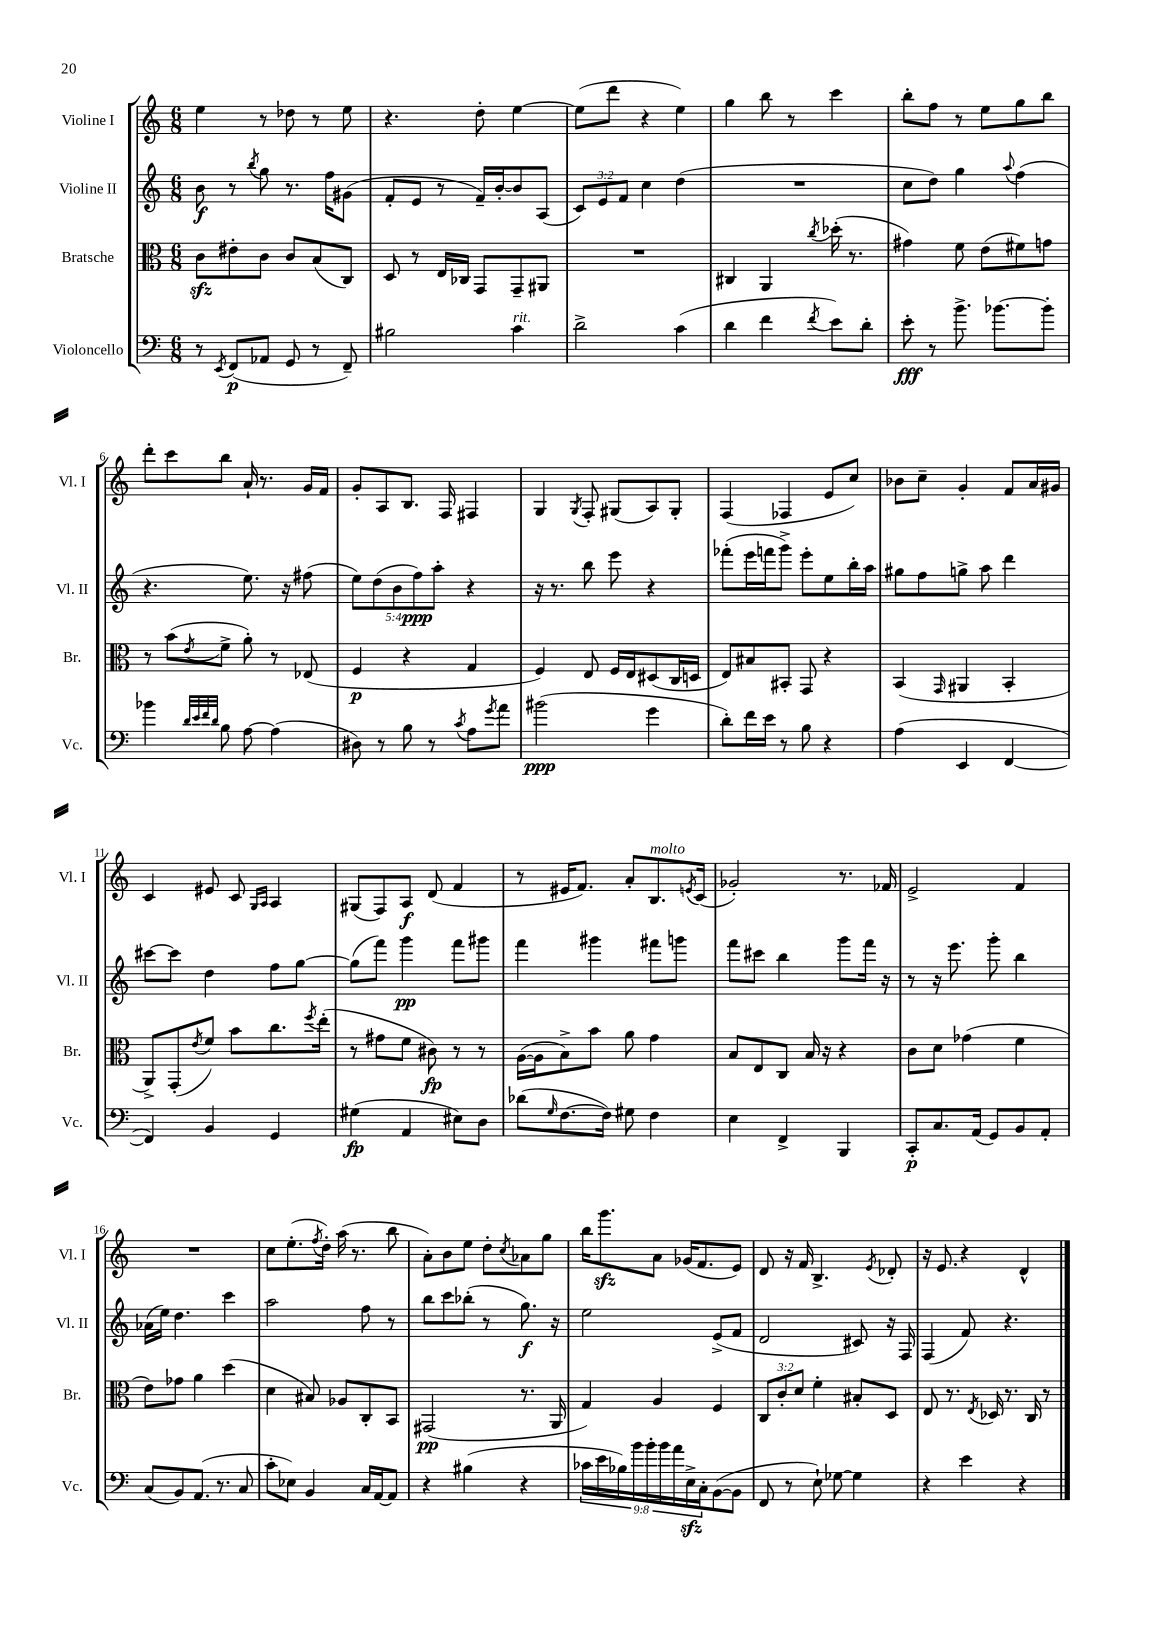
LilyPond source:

<<
\new StaffGroup <<
\new Staff = "s0" \with { instrumentName = "Violine I" shortInstrumentName = "Vl. I" } {
    \clef treble \key c \major \numericTimeSignature \time 6/8
    e''4 r8 des''8 r8 e''8 |
    r4. d''8-. e''4~ |
    e''8( d'''8 r4 e''4) |
    g''4 b''8 r8 c'''4 |
    b''8-. f''8 r8 e''8 g''8 b''8 |
    d'''8-. c'''8 b''8 a'16-! r8. g'16 f'16 |
    g'8-. a8 b8. f16 fis4 |
    g4 \acciaccatura { g8 } f8-. gis8( a8) gis8-. |
    f4( fes4 e'8 c''8) |
    bes'8 c''8-- g'4-. f'8 a'16 gis'16 |
    c'4 eis'8 c'8 \grace { g16 a16 } a4 |
    gis8( f8) a8\f d'8( f'4 |
    r8 eis'16 f'8.) a'8-. b8.^\markup { \italic "molto" } \acciaccatura { e'8 } c'16( |
    ges'2-.) r8. fes'16 |
    e'2-> f'4 |
    R2. |
    c''8 e''8.-.( \acciaccatura { f''8 } d''16-.) a''16( r8. b''8 |
    a'8-.) b'8 e''8 d''8-. \acciaccatura { c''8 } aes'8 g''8 |
    b''16 g'''8.\sfz a'8 ges'16( f'8. e'8) |
    d'8 r16 f'16 b4.-> \acciaccatura { e'8 } des'8-. |
    r16 e'8. r4 d'4-^ \bar "|." |
}
\new Staff = "s1" \with { instrumentName = "Violine II" shortInstrumentName = "Vl. II" } {
    \clef treble \key c \major \numericTimeSignature \time 6/8 \override Staff.TupletNumber.text = #tuplet-number::calc-fraction-text
    b'8\f r8 \acciaccatura { b''8 } g''8 r8. f''16 gis'8( |
    f'8-. e'8 r8 f'16--) b'16~-. b'8 a8( |
    \tuplet 3/2 { c'8) e'8 f'8 } c''4 d''4( |
    R2. |
    c''8 d''8) g''4 \appoggiatura { a''8 } f''4( |
    r4. e''8.) r16 fis''8( |
    \tuplet 5/4 { e''8) d''8( b'8 f''8\ppp) a''8-. } r4 |
    r16 r8. b''8 e'''8 r4 |
    fes'''8-.( e'''16 f'''16 g'''8->) e'''8-. e''8 b''16-. a''16 |
    gis''8 f''8 g''8-> a''8 d'''4 |
    cis'''8~ cis'''8 d''4 f''8 g''8~ |
    g''8( f'''8) g'''4\pp f'''8 gis'''8 |
    f'''4 gis'''4 fis'''8 g'''8 |
    f'''8 cis'''8 b''4 g'''8 f'''16 r16 |
    r8 r16 e'''8. g'''8-. b''4 |
    aes'16( e''16) d''4. c'''4 |
    a''2 f''8 r8 |
    b''8 c'''8 bes''8-.( r8 g''8.\f) r16 |
    e''2 e'8->( f'8 |
    d'2 cis'8) r16 f16 |
    f4( f'8) r4. \bar "|." |
}
\new Staff = "s2" \with { instrumentName = "Bratsche" shortInstrumentName = "Br." } {
    \clef alto \key c \major \numericTimeSignature \time 6/8 \override Staff.TupletNumber.text = #tuplet-number::calc-fraction-text
    c'8\sfz eis'8-. c'8 c'8 b8( c8) |
    d8 r8 e16 ces16 g,8 g,8-- ais,8 |
    R2. |
    cis4 a,4 \acciaccatura { c''8 } des''16-.( r8. |
    gis'4) f'8 e'8( fis'8) g'8 |
    r8 b'8( \acciaccatura { e'8 } f'8-> a'8-.) r8 ees8( |
    f4\p r4 g4 |
    f4) e8 f16 e16 dis8( c16 d16 |
    e8) bis8 bis,8-. g,8 r4 |
    b,4( \grace { g,16 } ais,4 b,4-. |
    a,8->) g,8-.( \acciaccatura { e'8 } f'8) b'8 c''8. \acciaccatura { f''8 } e''16-.( |
    r8 gis'8 f'8 cis'8\fp) r8 r8 |
    a16~( a16 b8->) b'8 a'8 g'4 |
    b8 e8 c8 b16 r16 r4 |
    c'8 d'8 ges'4( f'4 |
    e'8) ges'8 a'4 d''4( |
    d'4 bis8) aes8 c8-. b,8 |
    gis,2\pp( r8. a,16 |
    g4) a4 f4 |
    \tuplet 3/2 { c8 c'8-. d'8 } f'4-. bis8-. d8 |
    e8 r8. \acciaccatura { e8 } des16 r8. c16 r8 \bar "|." |
}
\new Staff = "s3" \with { instrumentName = "Violoncello" shortInstrumentName = "Vc." } {
    \clef bass \key c \major \numericTimeSignature \time 6/8 \override Staff.TupletNumber.text = #tuplet-number::calc-fraction-text
    r8 \acciaccatura { e,8 } f,8\p( aes,8 g,8 r8 f,8--) |
    bis2 c'4^\markup { \italic "rit." } |
    d'2-> c'4( |
    d'4 f'4 \acciaccatura { f'8 } e'8) d'8-. |
    e'8-.\fff r8 b'8.-> bes'8.~ bes'8-. |
    bes'4 \grace { d'32 e'32 f'32 d'32 } b8 a8~ a4( |
    dis8) r8 b8 r8 \acciaccatura { c'8 } a8 \acciaccatura { g'8 } a'8 |
    bis'2\ppp( g'4 |
    d'8-.) f'16 e'16 r8 b8 r4 |
    a4( e,4 f,4~ |
    f,4) b,4 g,4 |
    gis4\fp( a,4 eis8) d8 |
    des'8( \grace { g16 } f8.~ f16) gis8 f4 |
    e4 f,4-> b,,4 |
    c,8-.\p c8. a,16( g,8) b,8 a,8-. |
    c8( b,8) a,8.( r8. c8 |
    c'8-. ees8) b,4 c16 a,16~ a,8 |
    r4 bis4( r4 |
    \tuplet 9/8 { ces'16 e'16 bes16) b'16 b'16-. b'16 a'16 e16->\sfz c16-. } b,8~( b,8 |
    f,8 r8 e8-!) ges8~ ges4 |
    r4 e'4 r4 \bar "|." |
}
>>
>>
